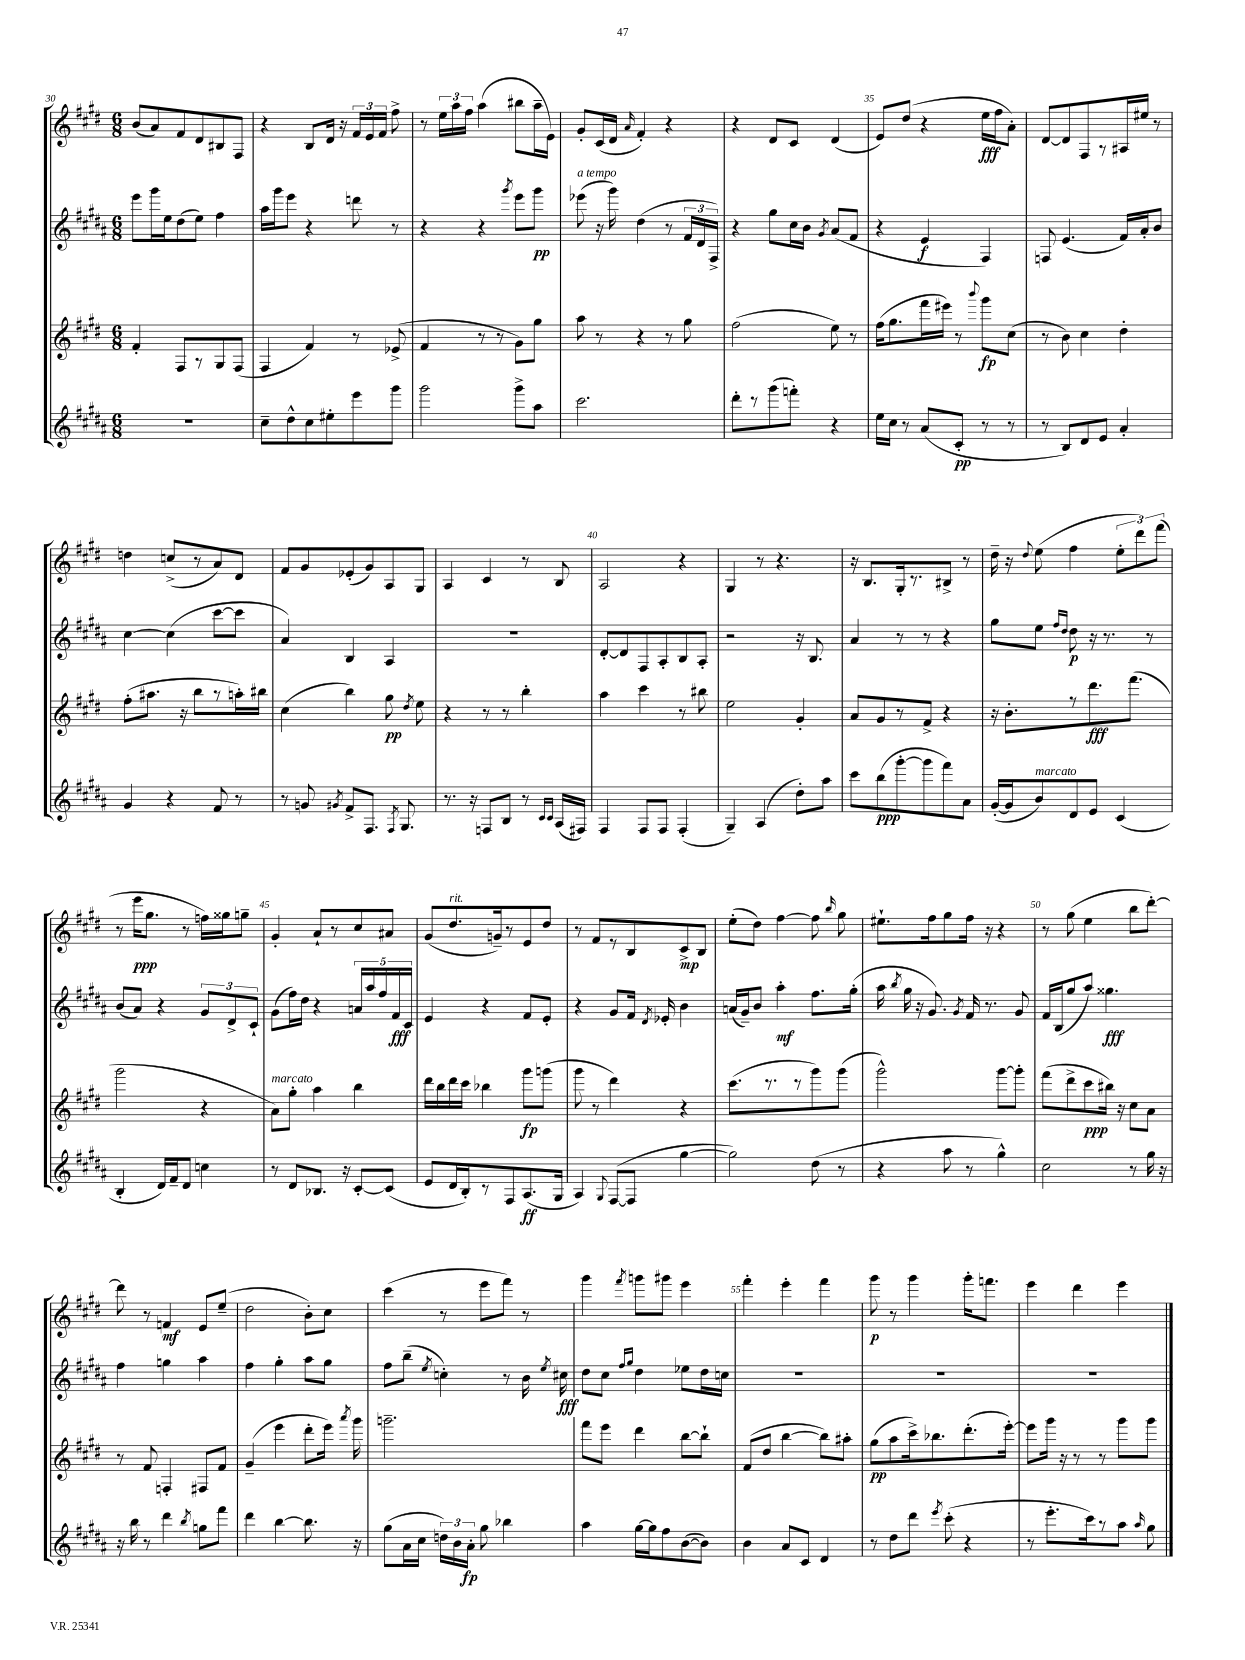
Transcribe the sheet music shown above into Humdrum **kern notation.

**kern	**dynam	**kern	**dynam	**kern	**dynam	**kern	**dynam
*part4	*part4	*part3	*part3	*part2	*part2	*part1	*part1
*staff4	*staff4	*staff3	*staff3	*staff2	*staff2	*staff1	*staff1
*clefG2	*	*clefG2	*	*clefG2	*	*clefG2	*
*k[f#c#g#d#a#]	*	*k[f#c#g#d#]	*	*k[f#c#g#d#a#]	*	*k[f#c#g#d#]	*
*M6/8	*	*M6/8	*	*M6/8	*	*M6/8	*
=30	=30	=30	=30	=30	=30	=30	=30
2.r	.	4f#'/	.	8eee\L	.	(8b/L	.
.	.	.	.	16ggg#\L	.	8a/)	.
.	.	.	.	16ee\J	.	.	.
.	.	8F#/L	.	(8dd#\	.	8f#/	.
.	.	8r	.	8ee\J)	.	8d#/	.
.	.	8G#/	.	4ff#\	.	8B#X/	.
.	.	(8F#/J	.	.	.	8F#/J	.
=31	=31	=31	=31	=31	=31	=31	=31
8cc#~\L	.	4F#/	.	16aa#\LL	.	4r	.
.	.	.	.	16ggg#\J	.	.	.
8dd#^^\	.	.	.	8eee\J	.	.	.
8cc#\	.	4f#/)	.	4r	.	8B/L	.
8ee#X'\	.	.	.	.	.	16d#/Jk	.
.	.	.	.	.	.	16r	.
8eee\	.	8r	.	8dddn\	.	24f#/LL	.
.	.	.	.	.	.	24e/	.
.	.	.	.	.	.	24f#/JJ	.
8ggg#\J	.	(8e-X^/	.	8r	.	8ff#^\	.
=32	=32	=32	=32	=32	=32	=32	=32
2ggg#\	.	4f#/	.	4r	.	8r	.
.	.	.	.	.	.	24ee\LL	.
.	.	.	.	.	.	24aa\	.
.	.	.	.	.	.	24ff#\JJ	.
.	.	8r	.	4r	.	(4aa\	.
.	.	8r	.	.	.	.	.
.	.	.	.	8qggg#/	.	.	.
8ggg#^\L	.	8g#\L)	.	8eee\L	.	8bb#X\L	.
8aa#\J	.	8gg#\J	.	8ggg#\J	pp	16aa~\L	.
.	.	.	.	.	.	16e\JJ)	.
=33	=33	=33	=33	=33	=33	=33	=33
!	!	!	!	!LO:TX:a:i:t=a tempo	!	!	!
2.ccc#\	.	8aa\	.	(8eee-X\	.	8g#'/L	.
.	.	8r	.	16r	.	(16c#/L	.
.	.	.	.	16ggg#\)	.	16d#/JJ	.
.	.	.	.	.	.	16qqa/	.
.	.	4r	.	(4dd#\	.	4f#'/)	.
.	.	8r	.	8r	.	4r	.
.	.	8gg#\	.	24f#/LL	.	.	.
.	.	.	.	24d#/	.	.	.
.	.	.	.	24F#^/JJ)	.	.	.
=34	=34	=34	=34	=34	=34	=34	=34
8ddd#'\L	.	(2ff#\	.	4r	.	4r	.
8r	.	.	.	.	.	.	.
(8ggg#\	.	.	.	8gg#\L	.	8d#/L	.
8fffn'\J)	.	.	.	16cc#\L	.	8c#/J	.
.	.	.	.	16b\JJ	.	.	.
.	.	.	.	8qg#/	.	.	.
4r	.	8ee\)	.	(8a#/L	.	(4d#/	.
.	.	8r	.	8f#/J	.	.	.
=35	=35	=35	=35	=35	=35	=35	=35
16ee\LL	.	(16ff#\KL	.	4r	.	8e/L)	.
16cc#\JJ	.	8.gg#\	.	.	.	.	.
8r	.	.	.	.	.	(8dd#/J	.
(8a#/L	.	16fff#\L	.	4e/	f	4r	.
.	.	16eee#X\JJ)	.	.	.	.	.
8c#'/J	pp	8r	.	.	.	.	.
.	.	8qqbbb/	.	.	.	.	.
8r	.	8ggg#\L	fp	4F#/)	.	16ee\LL	fff
.	.	.	.	.	.	16ff#\J	.
8r	.	(8cc#\J	.	.	.	8a'\J)	.
=36	=36	=36	=36	=36	=36	=36	=36
8r	.	8r	.	8Fn/	.	[8d#/L	.
8B/L)	.	8b\)	.	(4.e/	.	8d#/]	.
8d#/	.	4cc#\	.	.	.	8F#/	.
8e/J	.	.	.	.	.	8r	.
4a#'/	.	4dd#'\	.	16f#/LL)	.	16A#X/L	.
.	.	.	.	16a#'/J	.	16ee#X/JJ	.
.	.	.	.	8b/J	.	8r	.
!!LO:LB:g=z
=37	=37	=37	=37	=37	=37	=37	=37
4g#/	.	(8ff#'\L	.	[4cc#\	.	4ddn\	.
.	.	8.aa#X\J	.	.	.	.	.
4r	.	.	.	(4cc#\]	.	(8ccn^/L	.
.	.	16r	.	.	.	.	.
.	.	8bb\L	.	.	.	8r	.
8f#/	.	8r	.	[8ccc#\L	.	8a/)	.
8r	.	16aan'\L)	.	8ccc#\J]	.	8d#/J	.
.	.	16bb#X\JJ	.	.	.	.	.
=38	=38	=38	=38	=38	=38	=38	=38
8r	.	(4cc#\	.	4a#/)	.	8f#/L	.
8gn/	.	.	.	.	.	8g#/	.
8qg#X/	.	.	.	.	.	.	.
8f#^/L	.	4bb\)	.	4B/	.	(8e-X'/	.
8.F#/J	.	.	.	.	.	8g#/)	.
.	.	8gg#\	pp	4A#/	.	8A/	.
8qF#/	.	.	.	.	.	.	.
8.G#/	.	.	.	.	.	.	.
.	.	8qdd#/	.	.	.	.	.
.	.	8ee\	.	.	.	8G#/J	.
=39	=39	=39	=39	=39	=39	=39	=39
8.r	.	4r	.	2.r	.	4A/	.
16r	.	.	.	.	.	.	.
8Fn/L	.	8r	.	.	.	4c#/	.
8B/J	.	8r	.	.	.	.	.
8r	.	4bb'\	.	.	.	8r	.
16qqc#/LL	.	.	.	.	.	.	.
16qqc#/JJ	.	.	.	.	.	.	.
(16A#/LL	.	.	.	.	.	8B/	.
16F#X/JJ)	.	.	.	.	.	.	.
=40	=40	=40	=40	=40	=40	=40	=40
4F#/	.	4aa\	.	[8d#'/L	.	2A/	.
.	.	.	.	8d#/]	.	.	.
8F#/L	.	4ccc#\	.	8F#/	.	.	.
8F#/J	.	.	.	8A#'/	.	.	.
(4F#'/	.	8r	.	8B/	.	4r	.
.	.	8bb#X\	.	8A#'/J	.	.	.
=41	=41	=41	=41	=41	=41	=41	=41
4G#~/)	.	2ee\	.	2r	.	4G#/	.
(4A#/	.	.	.	.	.	8r	.
.	.	.	.	.	.	4.r	.
8dd#'\L)	.	4g#'/	.	16r	.	.	.
.	.	.	.	8.B/	.	.	.
8aa#\J	.	.	.	.	.	.	.
=42	=42	=42	=42	=42	=42	=42	=42
8ccc#\L	.	8a/L	.	4a#/	.	16r	.
.	.	.	.	.	.	8.B/L	.
(8bb\	ppp	8g#/	.	.	.	.	.
[8ggg#'\	.	8r	.	8r	.	16G#'/k	.
.	.	.	.	.	.	8.r	.
8ggg#\]	.	8f#^/J	.	8r	.	.	.
8fff#\)	.	4r	.	4r	.	8B#X^/J	.
8a#\J	.	.	.	.	.	8r	.
=43	=43	=43	=43	=43	=43	=43	=43
([16g#'/LL	.	16r	.	8gg#\L	.	16dd#~\	.
16g#/J]	.	8.b'\L	.	.	.	16r	.
.	.	.	.	.	.	8qqdd#/	.
!LO:TX:a:i:t=marcato	!	!	!	!	!	!	!
8b/)	.	.	.	8ee\J	.	(8ee\	.
.	.	.	.	16qqff#/LL	.	.	.
.	.	.	.	16qqdd#/JJ	.	.	.
8d#/	.	8r	.	8dd#\	p	4ff#\	.
8e/J	.	8.ddd#\	fff	16r	.	.	.
.	.	.	.	8.r	.	.	.
(4c#/	.	.	.	.	.	12ee'\L	.
.	.	(8.fff#\J	.	.	.	.	.
.	.	.	.	.	.	12ddd#\)	.
.	.	.	.	8r	.	.	.
.	.	.	.	.	.	(12fff#\J	.
!!LO:LB:g=z
=44	=44	=44	=44	=44	=44	=44	=44
4B'/	.	2ggg#\	.	(8b/L	.	8r	.
.	.	.	.	8a#/J)	.	16eee\KL	ppp
.	.	.	.	.	.	8.gg#\J	.
16d#/LL)	.	.	.	4r	.	.	.
16f#~/J	.	.	.	.	.	.	.
8d#/J	.	.	.	.	.	8r	.
4ccn\	.	4r	.	12g#/L	.	16ffn\LL)	.
.	.	.	.	.	.	16gg##X\J	.
.	.	.	.	12d#^/	.	.	.
.	.	.	.	.	.	8ggn~\J	.
.	.	.	.	12c#`/J	.	.	.
=45	=45	=45	=45	=45	=45	=45	=45
!	!	!LO:TX:a:i:t=marcato	!	!	!	!	!
8r	.	8a\L)	.	(8g#\L	.	4g#'/	.
8d#/L	.	8gg#'\J	.	16ff#\L)	.	.	.
.	.	.	.	16dd#\JJ	.	.	.
8.B-X/J	.	4aa\	.	4r	.	8a`/L	.
.	.	.	.	.	.	8r	.
16r	.	.	.	.	.	.	.
[8c#'/L	.	4bb\	.	20an/LL	.	8cc#/	.
.	.	.	.	20aa#/	.	.	.
.	.	.	.	20ff#/	.	.	.
(8c#/J]	.	.	.	.	.	8a#X/J	.
.	.	.	.	20f#/	fff	.	.
.	.	.	.	20c#/JJ	.	.	.
=46	=46	=46	=46	=46	=46	=46	=46
8e/L	.	16ddd#\LL	.	4e/	.	(8g#/L	.
.	.	16bb\	.	.	.	.	.
!	!	!	!	!	!	!LO:TX:a:i:t=rit.	!
16d#/L	.	16ddd#\	.	.	.	8.dd#/	.
16B'/J)	.	16ccc#\JJ	.	.	.	.	.
8r	.	4bb-X\	.	4r	.	.	.
.	.	.	.	.	.	16gn~/k)	.
8F#/	.	.	.	.	.	8r	.
(8.A#/	ff	8ggg#\L	fp	8f#/L	.	8e/	.
.	.	(8gggn\J	.	8e'/J	.	8dd#/J	.
16G#/Jk	.	.	.	.	.	.	.
=47	=47	=47	=47	=47	=47	=47	=47
4A#/)	.	8ggg#\	.	4r	.	8r	.
.	.	8r	.	.	.	8f#/L	.
8qqG#/	.	.	.	.	.	.	.
([8F#/L	.	4ddd#\)	.	8g#/L	.	8r	.
8F#/J]	.	.	.	16f#/Jk	.	8B/	.
.	.	.	.	8qd#/	.	.	.
.	.	.	.	16e-X'/	.	.	.
[4gg#\	.	4r	.	4b\	.	8c#^/	mp
.	.	.	.	.	.	8B/J	.
=48	=48	=48	=48	=48	=48	=48	=48
2gg#\])	.	(8.ccc#\L	.	(16an/LL	.	(8ee'\L	.
.	.	.	.	16g#~/J)	.	.	.
.	.	.	.	8b/J	.	8dd#\J)	.
.	.	8.r	.	.	.	.	.
.	.	.	.	4aa#'\	mf	[4ff#\	.
.	.	8r	.	.	.	.	.
(8dd#\	.	8ggg#\)	.	8.ff#\L	.	8ff#\]	.
.	.	.	.	.	.	16qqbb/	.
8r	.	(8ggg#\J	.	.	.	8gg#\	.
.	.	.	.	(16gg#'\Jk	.	.	.
=49	=49	=49	=49	=49	=49	=49	=49
4r	.	2ggg#^^\)	.	16aa#\	.	8.ee#X`\L	.
.	.	.	.	8qbb/	.	.	.
.	.	.	.	16gg#\	.	.	.
.	.	.	.	16r	.	.	.
.	.	.	.	8.g#/)	.	16ff#\k	.
8aa#\	.	.	.	.	.	8gg#\	.
.	.	.	.	8qg#/	.	.	.
8r	.	.	.	16f#/	.	16ff#\Jk	.
.	.	.	.	8.r	.	16r	.
4gg#^^\)	.	[8ggg#\L	.	.	.	4r	.
.	.	8ggg#'\J]	.	8g#/	.	.	.
=50	=50	=50	=50	=50	=50	=50	=50
2cc#\	.	(8fff#\L	.	16f#/LL	.	8r	.
.	.	.	.	(16B/J	.	.	.
.	.	8ddd#^\	.	8gg#/	.	(8gg#\	.
.	.	8ccc#\	ppp	8aa#/J)	.	4ee\	.
.	.	16bb#X\Jk)	.	4.gg##X\	fff	.	.
.	.	16r	.	.	.	.	.
8r	.	8cc#\L	.	.	.	8bb\L	.
16gg#\	.	8a\J	.	.	.	[8ddd#'\J)	.
16r	.	.	.	.	.	.	.
!!LO:LB:g=z
=51	=51	=51	=51	=51	=51	=51	=51
16r	.	8r	.	4ff#\	.	8ddd#\]	.
16bb\	.	.	.	.	.	.	.
8r	.	8f#/	.	.	.	8r	.
4ddd#\	.	4Fn'/	.	4ggn\	.	4fn/	mf
8qbb/	.	.	.	.	.	.	.
8ggn\L	.	8F#X/L	.	4aa#\	.	8e/L	.
8fff#\J	.	8f#/J	.	.	.	(8ee~/J	.
=52	=52	=52	=52	=52	=52	=52	=52
4ddd#\	.	(4g#~/	.	4ff#\	.	2dd#\	.
[4bb\	.	4eee\	.	4gg#'\	.	.	.
8.bb\]	.	8ddd#'\L	.	8aa#\L	.	8b'\L)	.
.	.	16eee\Jk)	.	8gg#\J	.	8cc#\J	.
.	.	8qaaa/	.	.	.	.	.
16r	.	16ggg#\	.	.	.	.	.
=53	=53	=53	=53	=53	=53	=53	=53
(8gg#\L	.	2.gggn~\	.	8ff#\L	.	(4ccc#\	.
16a#\L	.	.	.	(8bb~\J	.	.	.
16cc#\JJ	.	.	.	.	.	.	.
.	.	.	.	8qee/	.	.	.
24ddn\LL)	.	.	.	4ccn'\)	.	8r	.
24b\	.	.	.	.	.	.	.
24a#'\JJ	fp	.	.	.	.	.	.
8gg#\	.	.	.	.	.	8eee\L	.
4bb-X\	.	.	.	8r	.	8fff#\J)	.
.	.	.	.	16b\	.	8r	.
.	.	.	.	8qee/	.	.	.
.	.	.	.	16cc#X\	fff	.	.
=54	=54	=54	=54	=54	=54	=54	=54
4aa#\	.	8fff#\L	.	8dd#\L	.	4ggg#\	.
.	.	8eee\J	.	8cc#\J	.	.	.
.	.	.	.	16qqff#/LL	.	.	.
.	.	.	.	16qqgg#/JJ	.	8qfff#/	.
[16gg#\LL	.	4ddd#\	.	4dd#\	.	8gggn\L	.
16gg#\J]	.	.	.	.	.	.	.
8ff#\	.	.	.	.	.	8ggg#X\J	.
([8b\	.	[8bb\L	.	8ee-X\L	.	4eee\	.
8b\J])	.	8bb`\J]	.	16dd#\L	.	.	.
.	.	.	.	16ccn\JJ	.	.	.
=55	=55	=55	=55	=55	=55	=55	=55
4b\	.	(8f#/L	.	2.r	.	4fff#'\	.
.	.	8dd#/J	.	.	.	.	.
8a#/L	.	[4bb\	.	.	.	4eee'\	.
8c#/J	.	.	.	.	.	.	.
4d#/	.	8bb\L])	.	.	.	4fff#\	.
.	.	8aa#X'\J	.	.	.	.	.
=56	=56	=56	=56	=56	=56	=56	=56
8r	.	(8gg#\L	pp	2.r	.	8ggg#\	p
8dd#\L	.	8aa\	.	.	.	8r	.
8ddd#\J	.	16ccc#^\k)	.	.	.	4ggg#\	.
.	.	8.bb-X\	.	.	.	.	.
8qeee/	.	.	.	.	.	.	.
(8ccc#'\	.	.	.	.	.	.	.
4r	.	(8.ddd#'\	.	.	.	16ggg#'\KL	.
.	.	.	.	.	.	8.fffn\J	.
.	.	[16eee'\Jk)	.	.	.	.	.
=57	=57	=57	=57	=57	=57	=57	=57
8r	.	8eee\L]	.	2.r	.	4eee\	.
8.eee'\L	.	16ggg#\Jk	.	.	.	.	.
.	.	16r	.	.	.	.	.
.	.	8r	.	.	.	4ddd#\	.
16ccc#\k)	.	.	.	.	.	.	.
8r	.	8r	.	.	.	.	.
8aa#\J	.	8ggg#\L	.	.	.	4eee\	.
16qqaa#/	.	.	.	.	.	.	.
8gg#\	.	8ggg#\J	.	.	.	.	.
==	==	==	==	==	==	==	==
*-	*-	*-	*-	*-	*-	*-	*-
